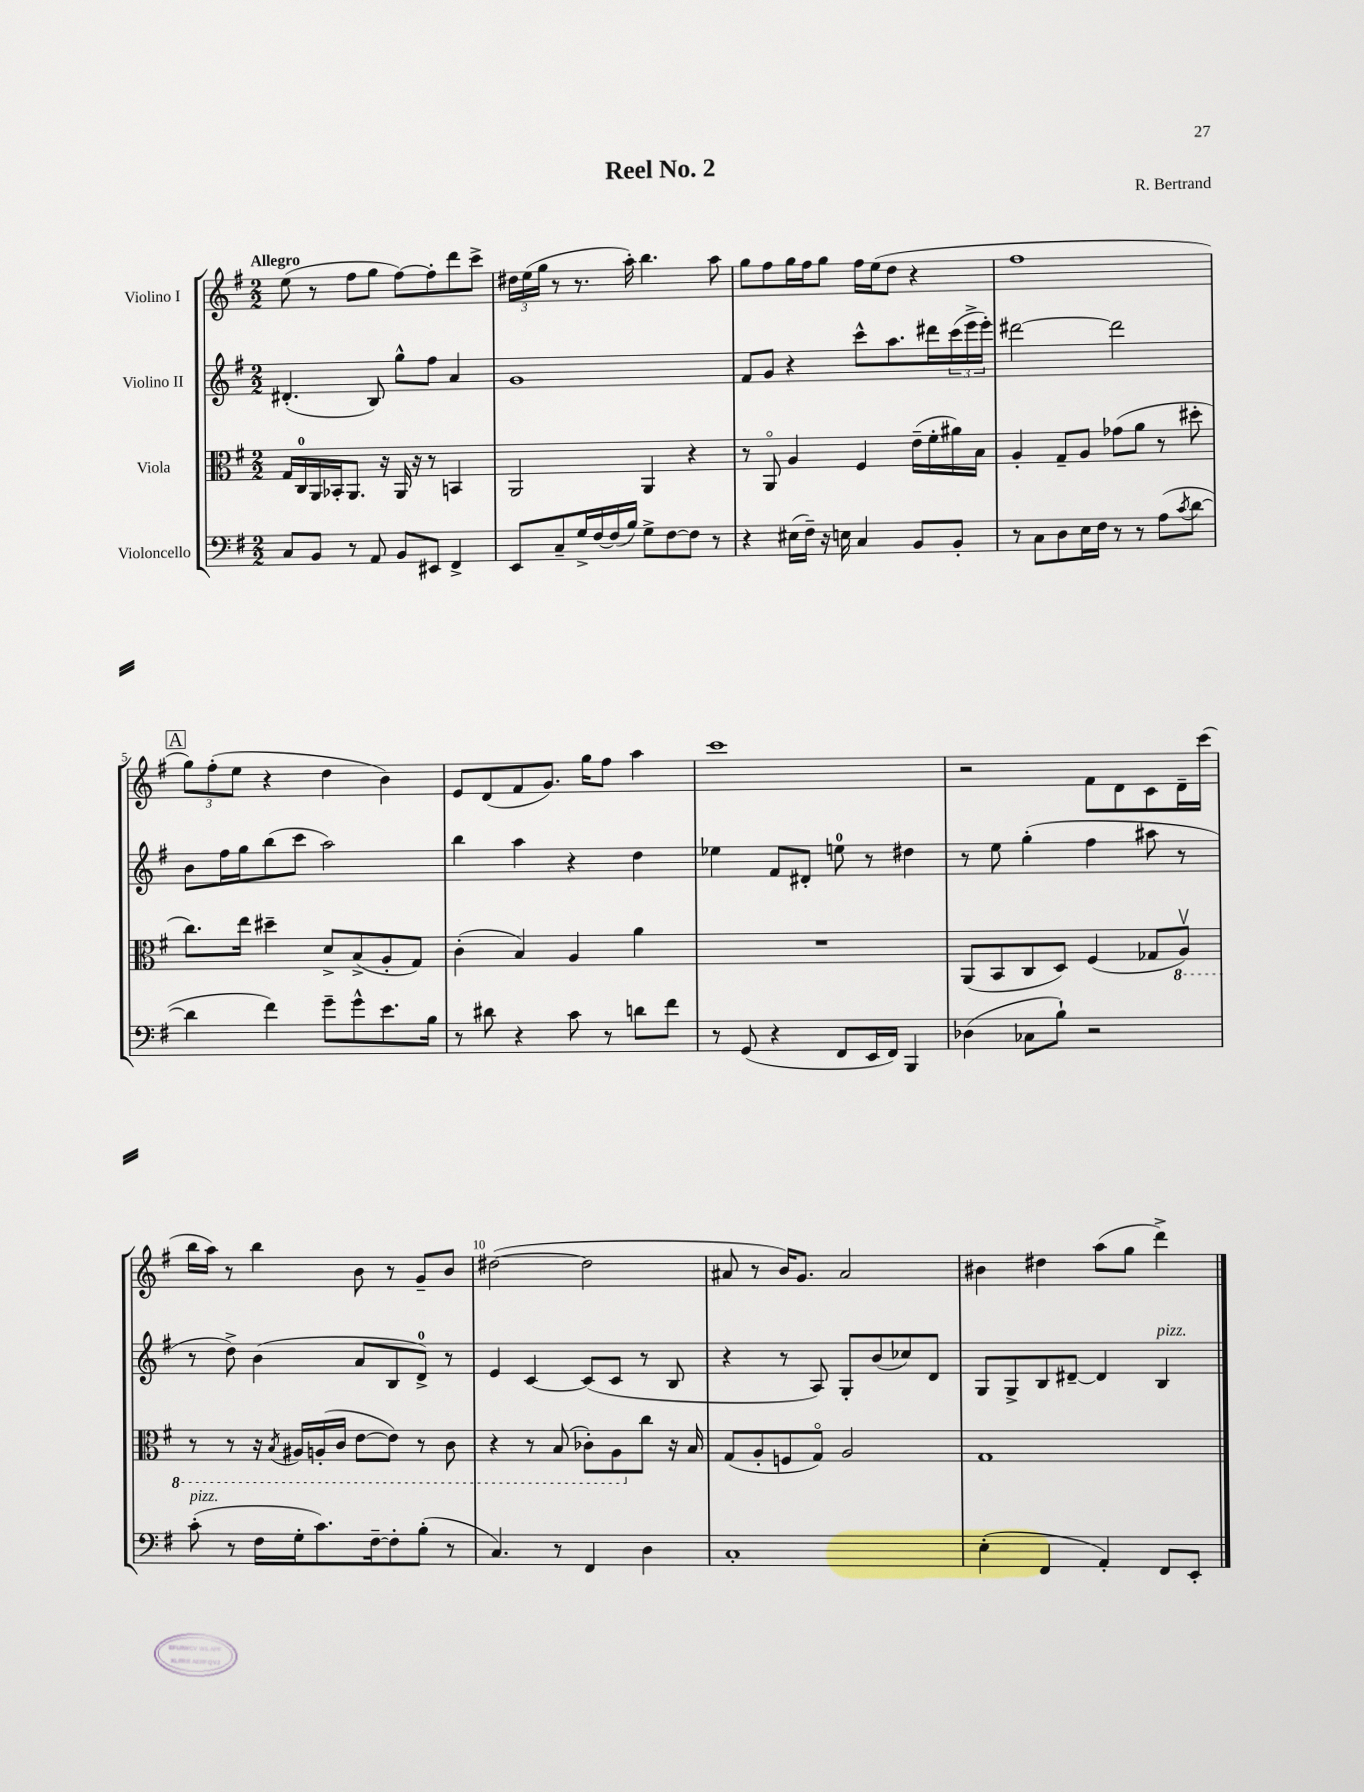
\header { title = "Reel No. 2" composer = "R. Bertrand" }
<<
\new StaffGroup <<
\new Staff = "s0" \with { instrumentName = "Violino I" } {
    \clef treble \key g \major \numericTimeSignature \time 2/2 \tempo "Allegro"
    e''8( r8 fis''8 g''8 fis''8~) fis''8-. d'''8 c'''8-> |
    \tuplet 3/2 { dis''16 e''16( g''16 } r8 r8. a''16-.) b''4. a''8 |
    g''8 fis''8 g''16 fis''16 g''8 fis''16 e''16( d''8 r4 |
    fis''1 |
    \mark \markup { \box "A" } \tuplet 3/2 { g''8) fis''8-.( e''8 } r4 d''4 b'4) |
    e'8 d'8( fis'8 g'8.) g''16 fis''8 a''4 |
    c'''1 |
    r2 fis'8 d'8 c'8 d'16-- c'''16( |
    b''16 a''16) r8 b''4 b'8 r8 g'8-- b'8 |
    dis''2~( dis''2 |
    ais'8 r8 b'16) g'8. ais'2 |
    bis'4 dis''4 a''8( g''8 d'''4->) \bar "|." |
}
\new Staff = "s1" \with { instrumentName = "Violino II" } {
    \clef treble \key g \major \numericTimeSignature \time 2/2
    dis'4.-.( b8) g''8-^ fis''8 a'4 |
    g'1 |
    fis'8 g'8 r4 c'''8-^ a''8. dis'''16 \tuplet 3/2 { c'''16( e'''16-> e'''16-.) } |
    dis'''2~ dis'''2 |
    \mark \markup { \box "A" } b'8 fis''16 g''16 b''8( c'''8 a''2) |
    b''4 a''4 r4 d''4 |
    ees''4 fis'8 dis'8-. e''8-0 r8 dis''4 |
    r8 e''8 g''4-.( fis''4 ais''8 r8 |
    r8 d''8->) b'4( a'8 b8 d'8-0->) r8 |
    e'4 c'4~ c'8( c'8 r8 b8 |
    r4 r8 a8) g8-. b'8( ces''8) d'8 |
    g8 g8-> b8 dis'8~-- dis'4 b4^\markup { \italic "pizz." } \bar "|." |
}
\new Staff = "s2" \with { instrumentName = "Viola" } {
    \clef alto \key g \major \numericTimeSignature \time 2/2
    g16 c16-0 a,16 bes,16-. a,8. r16 a,16 r16 r8 b,4 |
    a,2 a,4 r4 |
    r8 a,8\flageolet a4 fis4 e'16--( fis'16-. ais'16) b16 |
    a4-. g8-- a8 ges'8( a'8 r8 dis''8-. |
    \mark \markup { \box "A" } c''8.) e''16 dis''4-- d'8-> b8->( a8-. g8) |
    c'4-.( b4) a4 a'4 |
    R1 |
    a,8( b,8 c8 d8) fis4( ges8 \ottava #-1 a,8\upbow) |
    r8 r8 r16 \acciaccatura { b,8 } ais,16 a,16-.( c16 e8~ e8) r8 c8 |
    r4 r8 b,8( ces8-.) a,8 \ottava #0 c''8 r16 b16 |
    g8( a8-. f8 g8\flageolet) a2 |
    g1 \bar "|." |
}
\new Staff = "s3" \with { instrumentName = "Violoncello" } {
    \clef bass \key g \major \numericTimeSignature \time 2/2
    c8 b,8 r8 a,8 b,8 eis,8 fis,4-> |
    e,8 c8-- g16-> fis16~ fis16( b16) g8-> fis8~ fis8 r8 |
    r4 eis16( fis16--) r16 e16 c4 b,8 b,8-. |
    r8 c8 d8 e16 fis16 r8 r8 a8( \acciaccatura { c'8 } d'8~ |
    \mark \markup { \box "A" } d'4 fis'4) g'8-- g'8-^ e'8. b16 |
    r8 dis'8 r4 c'8 r8 d'8 fis'8 |
    r8 g,8( r4 fis,8 e,16 fis,16) b,,4 |
    des4( ces8 b8-!) r2 |
    c'8-.^\markup { \italic "pizz." }( r8 fis16 g16-. c'8.) fis16~-- fis8-. b8-.( r8 |
    c4.) r8 fis,4 d4 |
    c1-. |
    e4-.( fis,4 a,4-.) fis,8 e,8-. \bar "|." |
}
>>
>>
\layout { \context { \Score \override BarNumber.break-visibility = ##(#f #t #t) barNumberVisibility = #(every-nth-bar-number-visible 5) } }
